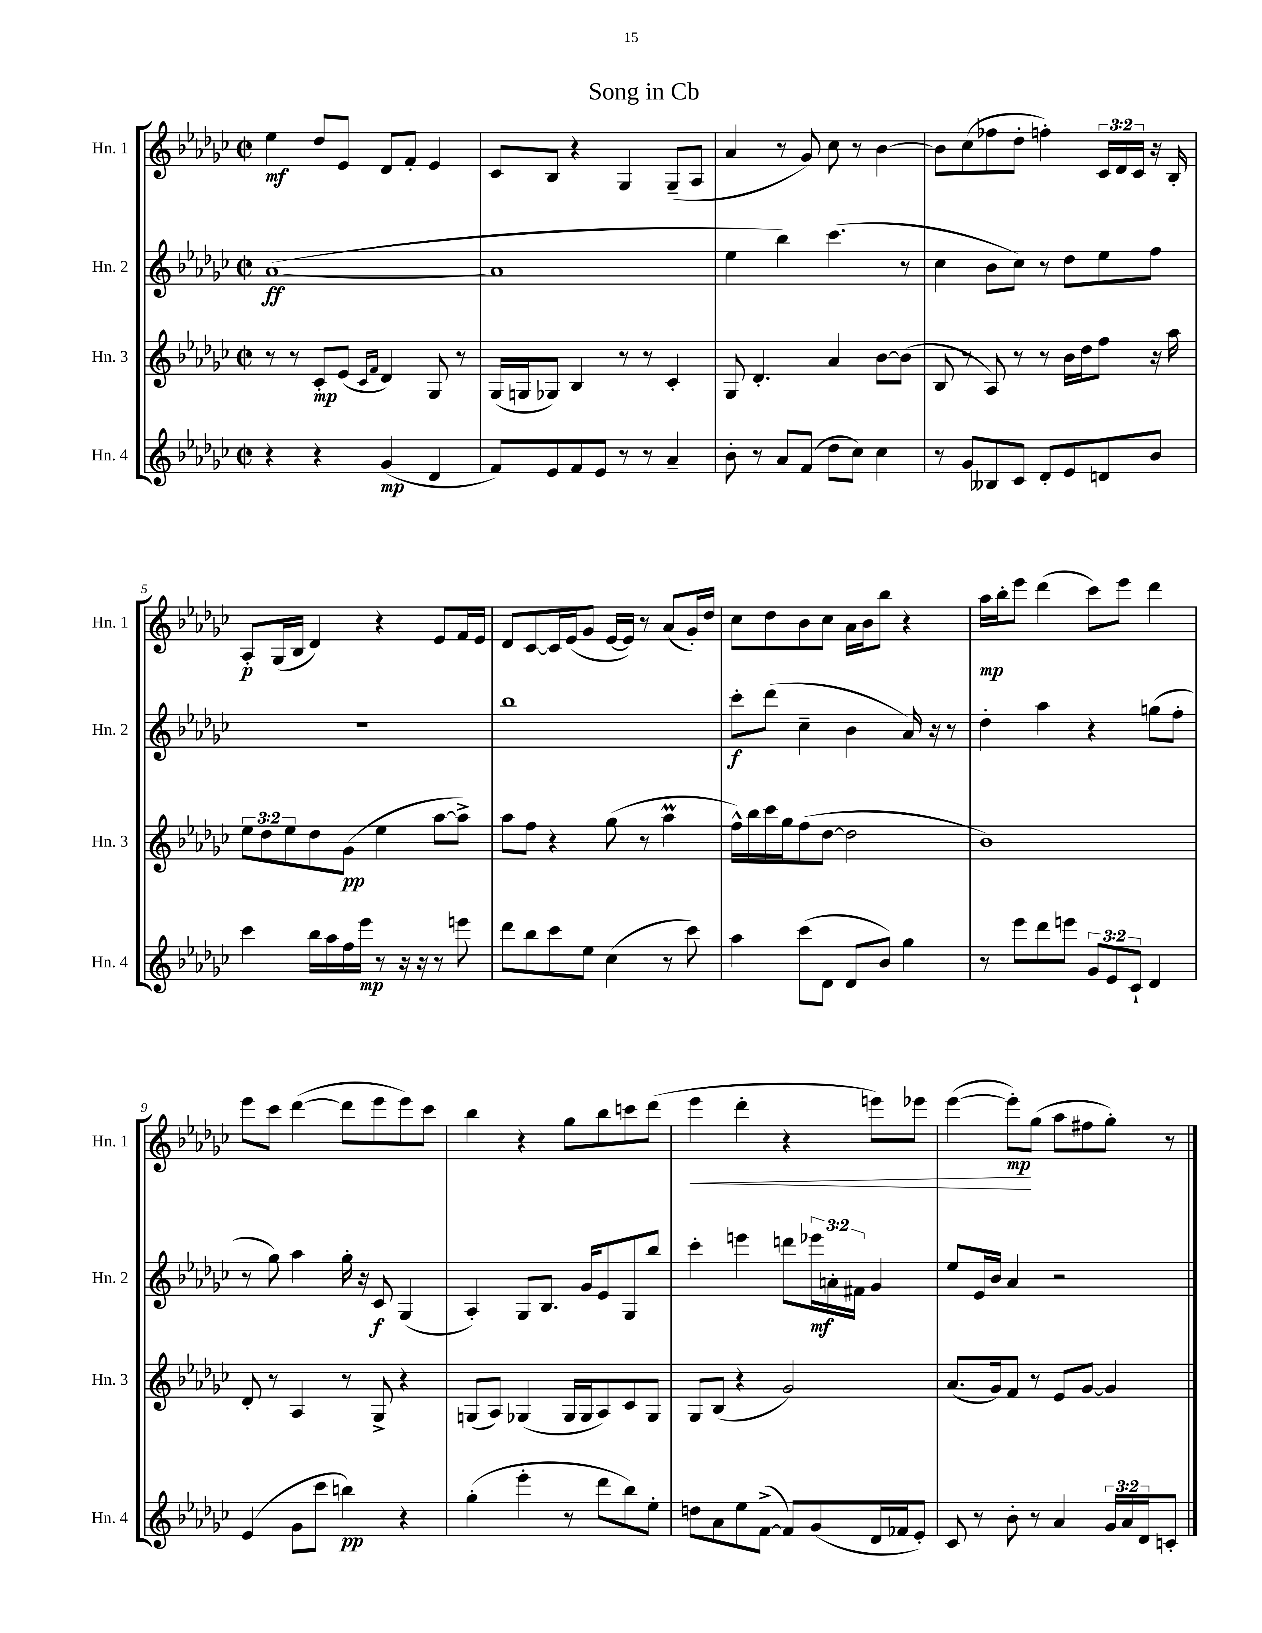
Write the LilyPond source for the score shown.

\header { title = "Song in Cb" }
<<
\new StaffGroup <<
\new Staff = "s0" \with { instrumentName = "Hn. 1" shortInstrumentName = "Hn. 1" } {
    \clef treble \key ges \major \defaultTimeSignature \time 2/2 \override Staff.TupletNumber.text = #tuplet-number::calc-fraction-text
    ees''4\mf des''8 ees'8 des'8 f'8-. ees'4 |
    ces'8 bes8 r4 ges4 ges8--( aes8 |
    aes'4 r8 ges'8) ces''8 r8 bes'4~ |
    bes'8 ces''8( fes''8 des''8-. f''4-.) \tuplet 3/2 { ces'16 des'16 ces'16 } r16 bes16-. |
    aes8-.\p ges16( bes16 des'4) r4 ees'8 f'16 ees'16 |
    des'8 ces'8~ ces'16 ees'16( ges'8 ees'16~ ees'16) r8 aes'8( ges'16-.) des''16 |
    ces''8 des''8 bes'8 ces''8 aes'16 bes'16 bes''8 r4 |
    aes''16\mp bes''16-. ees'''8 des'''4( ces'''8) ees'''8 des'''4 |
    ees'''8 ces'''8 des'''4~( des'''8 ees'''8 ees'''8) ces'''8 |
    bes''4 r4 ges''8 bes''8 c'''8 des'''8( |
    ees'''4\< des'''4-. r4 e'''8) ees'''8 |
    ees'''4~( ees'''8-.\mp\!) ges''8( aes''8 fis''8 ges''8-.) r8 \bar "|." |
}
\new Staff = "s1" \with { instrumentName = "Hn. 2" shortInstrumentName = "Hn. 2" } {
    \clef treble \key ges \major \defaultTimeSignature \time 2/2 \override Staff.TupletNumber.text = #tuplet-number::calc-fraction-text
    aes'1~\ff( |
    aes'1 |
    ees''4 bes''4) ces'''4.( r8 |
    ces''4 bes'8 ces''8) r8 des''8 ees''8 f''8 |
    r1 |
    bes''1 |
    ces'''8-.\f des'''8( ces''4-- bes'4 aes'16) r16 r8 |
    des''4-. aes''4 r4 g''8( f''8-. |
    r8 ges''8) aes''4 ges''16-. r16 ces'8\f ges4( |
    aes4-.) ges8 bes8. ges'16 ees'8 ges8 bes''8 |
    ces'''4-. e'''4 d'''8 \tuplet 3/2 { ees'''16\mf a'16-. fis'16 } ges'4 |
    ees''8 ees'16 bes'16 aes'4 r2 \bar "|." |
}
\new Staff = "s2" \with { instrumentName = "Hn. 3" shortInstrumentName = "Hn. 3" } {
    \clef treble \key ges \major \defaultTimeSignature \time 2/2 \override Staff.TupletNumber.text = #tuplet-number::calc-fraction-text
    r8 r8 ces'8-.\mp ees'8( \grace { ces'16 f'16 } des'4) ges8 r8 |
    ges16( g16 ges8) bes4 r8 r8 ces'4-. |
    ges8 des'4.-. aes'4 bes'8~ bes'8( |
    bes8 r8 aes8) r8 r8 bes'16 des''16 f''8 r16 aes''16 |
    \tuplet 3/2 { ees''8 des''8 ees''8 } des''8 ges'8\pp( ees''4 aes''8~ aes''8->) |
    aes''8 f''8 r4 ges''8( r8 aes''4\prall |
    f''16-^) bes''16 ces'''16 ges''16 f''8( des''8~ des''2 |
    bes'1) |
    des'8-. r8 aes4 r8 ges8-> r4 |
    g8( aes8) ges4( ges16 ges16 aes8) ces'8 ges8 |
    ges8 bes8( r4 ges'2) |
    aes'8.( ges'16) f'8 r8 ees'8 ges'8~ ges'4 \bar "|." |
}
\new Staff = "s3" \with { instrumentName = "Hn. 4" shortInstrumentName = "Hn. 4" } {
    \clef treble \key ges \major \defaultTimeSignature \time 2/2 \override Staff.TupletNumber.text = #tuplet-number::calc-fraction-text
    r4 r4 ges'4\mp( des'4 |
    f'8) ees'8 f'8 ees'8 r8 r8 aes'4-- |
    bes'8-. r8 aes'8 f'8( des''8 ces''8) ces''4 |
    r8 ges'8 beses8 ces'8 des'8-. ees'8 d'8 bes'8 |
    ces'''4 bes''16 aes''16 f''16 ees'''16\mp r8 r16 r16 r8 e'''8 |
    des'''8 bes''8 ces'''8 ees''8 ces''4( r8 ces'''8) |
    aes''4 ces'''8( des'8 des'8 bes'8) ges''4 |
    r8 ees'''8 des'''8 e'''8 \tuplet 3/2 { ges'8 ees'8 ces'8-! } des'4 |
    ees'4( ges'8 ces'''8 b''4\pp) r4 |
    ges''4-.( ees'''4-. r8 des'''8 bes''8) ees''8-. |
    d''8 aes'8 ees''8 f'8~->( f'8) ges'8( des'16 fes'16 ees'8-.) |
    ces'8 r8 bes'8-. r8 aes'4 \tuplet 3/2 { ges'16 aes'16 des'16 } c'8-. \bar "|." |
}
>>
>>
